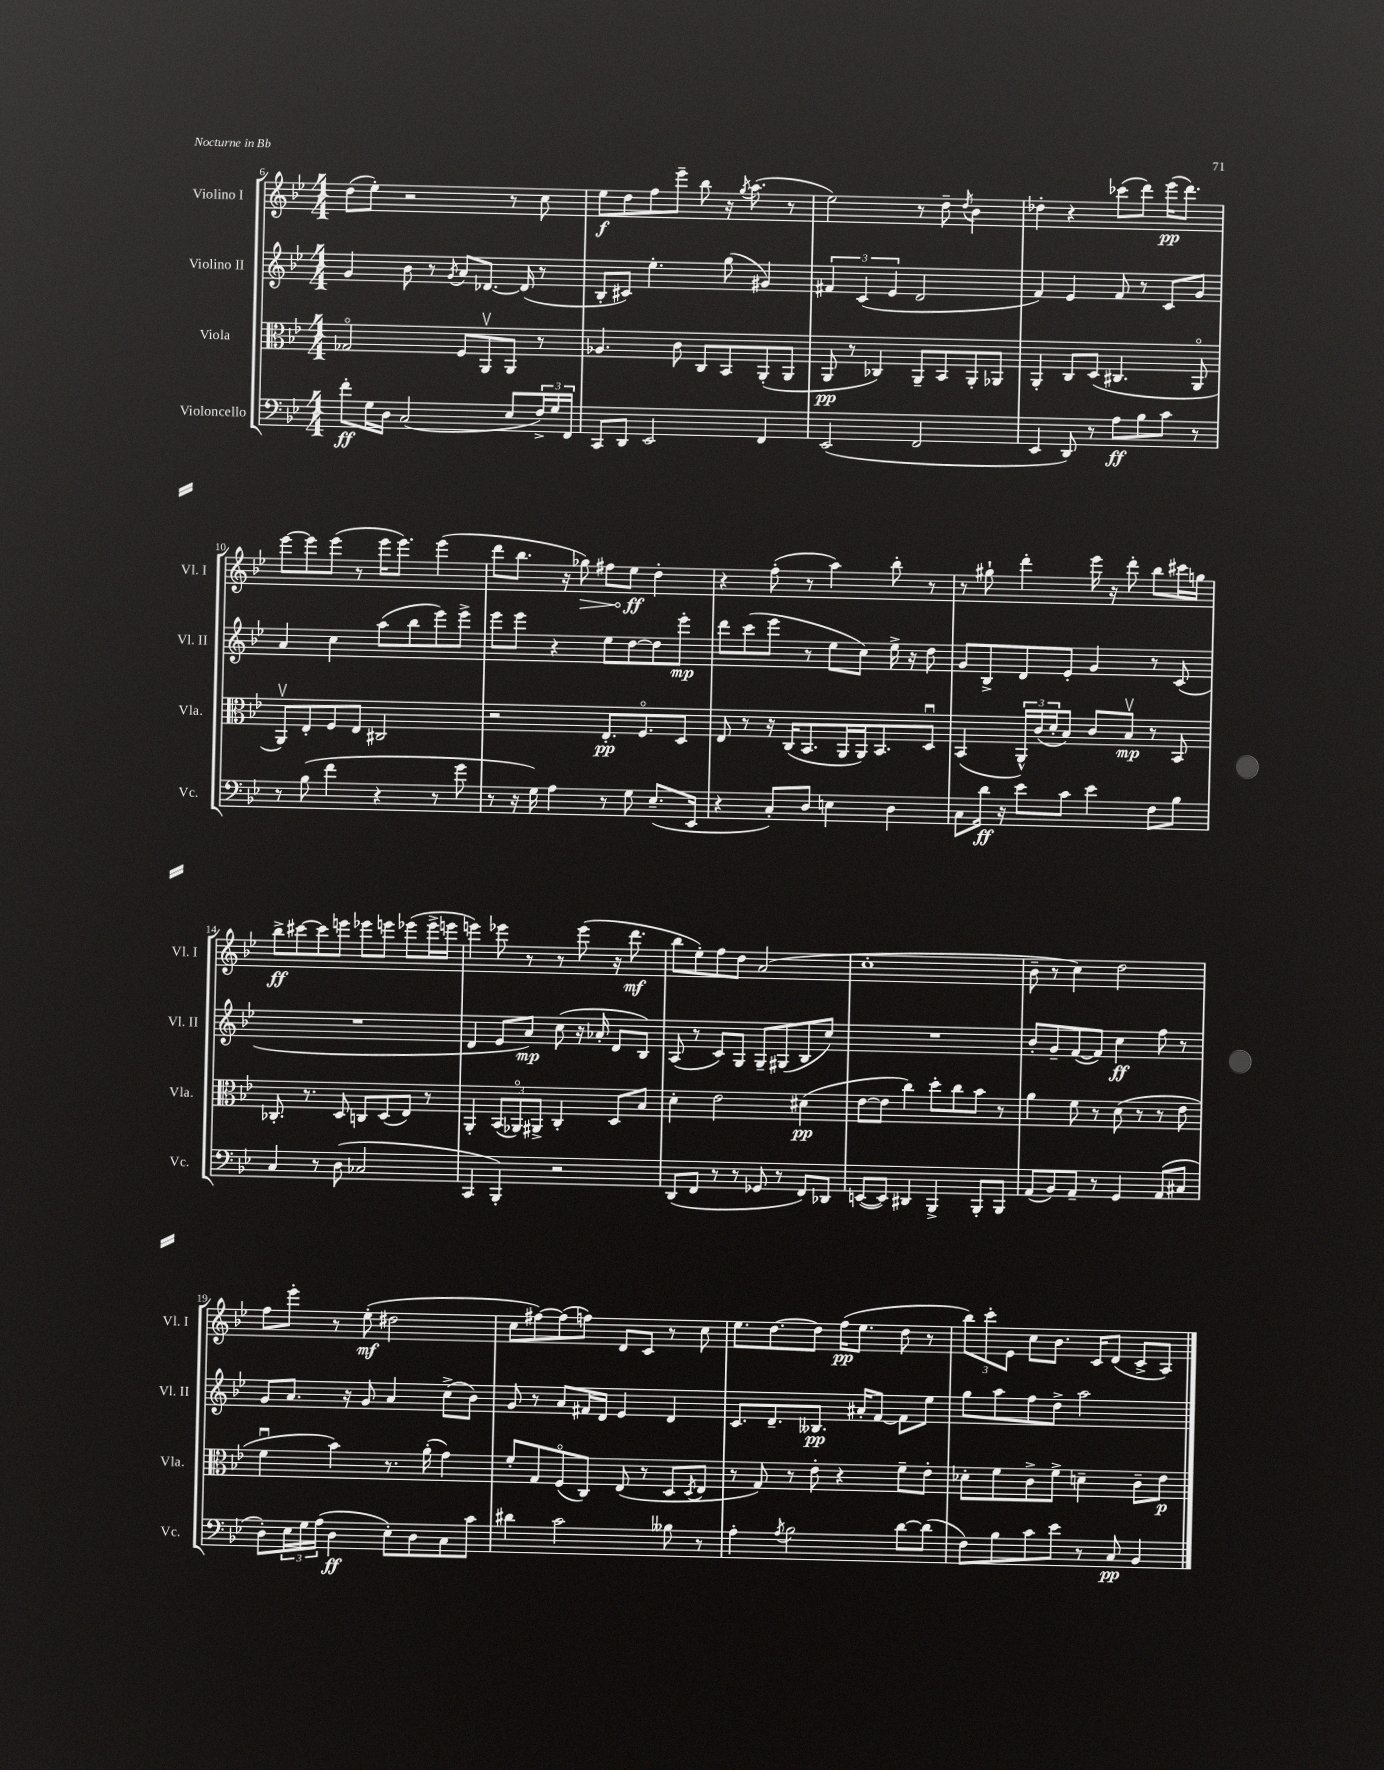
<<
\new StaffGroup <<
\new Staff = "s0" \with { instrumentName = "Violino I" shortInstrumentName = "Vl. I" } {
    \clef treble \key bes \major \numericTimeSignature \time 4/4
    d''8( ees''8-.) r2 r8 c''8 |
    ees''8\f d''8 f''8 ees'''8-- bes''8 r16 \acciaccatura { g''8 } a''8.( r8 |
    ees''2) r8 d''8-- \acciaccatura { d''8 } bes'4 |
    des''4-. r4 ces'''8( d'''8) ees'''16\pp( d'''8.) |
    ees'''8~ ees'''8 ees'''8( r8 ees'''16 ees'''8.) ees'''4( |
    d'''8 bes''8. r16 \once \override Hairpin.circled-tip = ##t ges''8\>) fis''8 ees''8\ff\! d''4-. |
    r4 f''8-.( r8 a''4) bes''8-. r8 |
    r8 gis''8-! d'''4-. ees'''16 r16 d'''8-. bes''8 cis'''16 g''16 |
    bes''8->\ff cis'''8~ cis'''8 e'''8 ees'''8 e'''8 ees'''8( ees'''16-> e'''16 |
    e'''4) ees'''8 r8 r8 ees'''8( r16 d'''8.\mf |
    bes''8 ees''8-.) f''8 d''8 a'2( |
    c''1-. |
    bes'8-- r8 c''4) d''2 |
    f''8 ees'''8-. r8 ees''8-.\mf( dis''2 |
    c''8 fis''8~) fis''8( f''8) d'8 c'8 r8 c''8 |
    ees''8. d''8.~ d''8 f''16\pp( ees''8. d''8 r8 |
    \tuplet 3/2 { bes''8) c'''8-. ees'8 } c''8 bes'8. c'16 d'8( c'8-> a8) \bar "|." |
}
\new Staff = "s1" \with { instrumentName = "Violino II" shortInstrumentName = "Vl. II" } {
    \clef treble \key bes \major \numericTimeSignature \time 4/4
    g'4 bes'8 r8 \acciaccatura { g'8 } a'8 des'8.~ des'16( r8 |
    bes8-. cis'8) ees''4.-. g''8( gis'4) |
    \tuplet 3/2 { fis'4 c'4( ees'4 } d'2 |
    f'4) ees'4 f'8 r8 c'8 g'8 |
    a'4 c''4 a''8( bes''8 ees'''8) ees'''8-> |
    ees'''8 ees'''8 r4 ees''8 d''8~ d''8 ees'''8-.\mp |
    d'''8 c'''8( ees'''8 r8 ees''8 c''8) ees''16-> r16 d''8 |
    g'8 bes8-> d'8 ees'8-. g'4 r8 c'8( |
    R1 |
    d'4 ees'8 a'8\mp) c''8( r16 aes'16-. d'8 bes8) |
    a8( r8 c'8) g8 g8-- gis8( bes8 c''8) |
    R1 |
    bes'8-. g'8-- f'8~( f'8) c''4\ff f''8 r8 |
    g'8 a'8. r16 g'8 a'4 c''8->( bes'8) |
    g'8 r8 a'8 fis'16 d'16 ees'4 d'4 |
    c'8. d'8.-- beses8.\pp ais'16-. f'8~ f'8 ees''8 |
    g''8 a''8 f''8 d''8-> a''2 \bar "|." |
}
\new Staff = "s2" \with { instrumentName = "Viola" shortInstrumentName = "Vla." } {
    \clef alto \key bes \major \numericTimeSignature \time 4/4
    ges2\flageolet f8 a,8\upbow a,8 r8 |
    aes4. c'8 c8 bes,8 a,8-.( a,8 |
    a,8\pp r8 ces4) a,8-- bes,8 a,8-. aes,8 |
    a,4-. c8 d8( cis4. a,8\flageolet |
    a,8\upbow) ees8-. f8 ees8 cis2 |
    r2 ees8.-.\pp f8.\flageolet d8 |
    ees8 r8 r16 c16( bes,8. a,16 a,16) bes,8. d8\downbow |
    bes,4( \tuplet 3/2 { a,16-^) c'16( d'16-. } bes8) c'8 bes8\upbow\mp r8 bes,8 |
    ces8.-. r8. d8 c8 d8( ees8) r8 |
    a,4-. \tuplet 3/2 { bes,8( aes,8\flageolet) ais,8-> } c4-. d8 bes8 |
    d'4-. ees'2 dis'4\pp( |
    ees'8~ ees'8 c''4) d''8-. c''8 bes'8 r8 |
    a'4 f'8 r8 d'8( r8 r8 ees'8 |
    f'4\downbow bes'4) r8. a'16-.( g'4) |
    f'8-. g8 f8\flageolet( c8) ees8( r8 d8 \acciaccatura { d8 } ees8 |
    r8 g8) r8 ees'8-. r4 f'8-- ees'8-. |
    des'8-. f'8 c'8-> f'8-> d'4-- c'8-- ees'8\p \bar "|." |
}
\new Staff = "s3" \with { instrumentName = "Violoncello" shortInstrumentName = "Vc." } {
    \clef bass \key bes \major \numericTimeSignature \time 4/4
    f'8-.\ff g16 d16 c2( ees8 \tuplet 3/2 { f16->) g16 f,16 } |
    c,8 d,8 ees,2 f,4 |
    ees,2( f,2 |
    ees,4 d,8) r8 a8\ff bes8 c'8 r8 |
    r8 bes8( f'4 r4 r8 g'8 |
    r8 r16 g16) a4 r8 g8 ees8.--( ees,16 |
    r4 c8-.) d8 e4 d4 |
    c8 d'16\ff r16 ees'8 c'8 ees'4 f8 bes8 |
    c4 r8 d8( ces2 |
    c,4 bes,,4-.) r2 |
    d,8( f,8 r8 r8 ges,8 r8 f,8) des,8 |
    e,8~( e,8) dis,4 bes,,4-> bes,,8-. bes,,8 |
    a,8( bes,8) a,8-- r8 g,4 a,8( cis8 |
    d8-.) \tuplet 3/2 { ees16 g16 a16( } d4\ff ees8-.) d8 c8 c'8 |
    dis'4 c'2 beses8 r8 |
    a4-. \acciaccatura { a8 } bes2 d'8~ d'8( |
    f8) bes8 c'8 ees'8 r8 c8\pp bes,4 \bar "|." |
}
>>
>>
\layout { \context { \Score currentBarNumber = #6 } }
